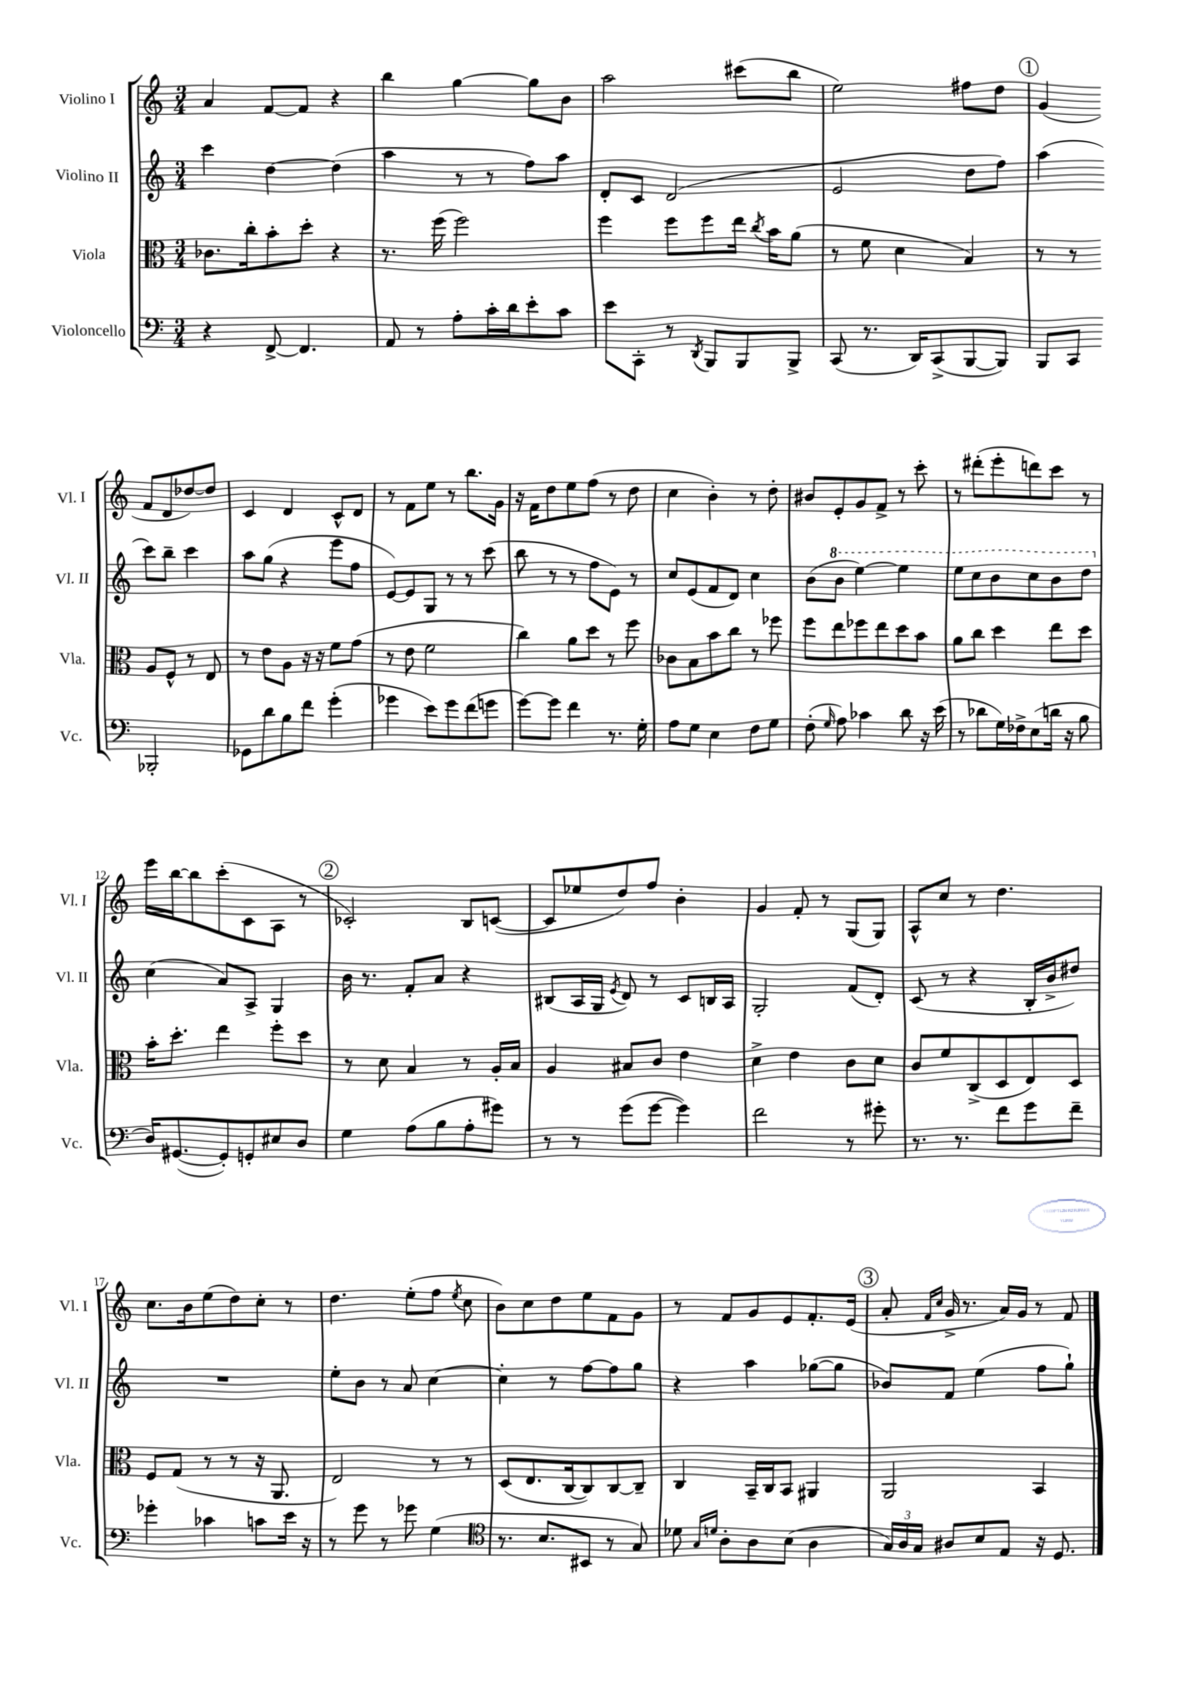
<<
\new StaffGroup <<
\new Staff = "s0" \with { instrumentName = "Violino I" shortInstrumentName = "Vl. I" } {
    \clef treble \key c \major \numericTimeSignature \time 3/4
    \autoBeamOff a'4 f'8[~ f'8] r4 |
    b''4 g''4~ g''8[ b'8] |
    a''2 cis'''8[( b''8] |
    e''2) fis''8[ d''8] |
    \mark \markup { \circle "1" } g'4( f'8[ d'8 des''8~) des''8] |
    c'4 d'4 c'8[-^ d'8] |
    r8 f'8[ e''8] r8 b''8.[ g'16] |
    r16 f'16[ d''8 e''8 f''8]( r8 d''8 |
    c''4 b'4-.) r8 d''8-. |
    bis'8[ e'8-. g'8 f'8]-> r8 c'''8-. |
    r8 dis'''8[-.( e'''8-. d'''8) c'''8] r8 |
    e'''16[ b''16~ b''8 c'''8-.( c'8 a8] r8 |
    \mark \markup { \circle "2" } ces'2-.) b8[ c'8]~( |
    c'8[ ees''8 d''8) f''8] b'4-. |
    g'4 f'8-. r8 g8[( g8]) |
    a8[-^ c''8] r8 d''4. |
    c''8.[ b'16 e''8( d''8) c''8]-. r8 |
    d''4. e''8[-.( f''8] \acciaccatura { e''8 } c''8 |
    b'8[) c''8 d''8 e''8 f'8 g'8] |
    r8 f'8[ g'8 e'8 f'8.-. e'16]( |
    \mark \markup { \circle "3" } a'8-. \grace { f'16[ c''16] } g'16-> r8. a'16[) g'16] r8 f'8 \bar "|." |
}
\new Staff = "s1" \with { instrumentName = "Violino II" shortInstrumentName = "Vl. II" } {
    \clef treble \key c \major \numericTimeSignature \time 3/4
    \autoBeamOff c'''4 d''4~ d''4( |
    a''4 r8 r8 f''8[) a''8] |
    d'8[-. c'8] d'2( |
    e'2 d''8[ f''8]) |
    \mark \markup { \circle "1" } a''4( c'''8[) b''8]-- c'''4 |
    a''8[ g''8]( r4 e'''8[ f''8] |
    e'8[~) e'8 g8] r8 r8 c'''8( |
    b''8 r8 r8 f''8[ e'8]) r8 |
    c''8[ e'8( f'8 d'8]) c''4 |
    b'8[( \ottava #1 b''8] e'''4~) e'''4 |
    e'''8[ c'''8 b''8 c'''8 b''8 d'''8] \ottava #0 |
    c''4( a'8[) a8]-> g4 |
    \mark \markup { \circle "2" } b'16 r8. f'8[-. a'8] r4 |
    bis8[( a16 g16] \acciaccatura { e'8 } d'8) r8 c'8[ b16 a16] |
    g2-. f'8[( d'8]-.) |
    c'8( r8 r4 b16[-. b'16-> dis''8]) |
    R2. |
    e''8[-. b'8] r8 a'8 c''4~ |
    c''4-. r8 f''8[~ f''8 g''8] |
    r4 a''4 ges''8[~( ges''8] |
    \mark \markup { \circle "3" } bes'8[) f'8] e''4( f''8[ g''8]-!) \bar "|." |
}
\new Staff = "s2" \with { instrumentName = "Viola" shortInstrumentName = "Vla." } {
    \clef alto \key c \major \numericTimeSignature \time 3/4
    \autoBeamOff ces'8.[ c''16-. b'8-. d''8]-. r4 |
    r8. f''16( f''2) |
    f''4 f''8[ f''8 e''16] \acciaccatura { c''8 } b'16[ a'8]( |
    r8 f'8 d'4 b4) |
    \mark \markup { \circle "1" } r8 r8 a8[ f8]-^ r8 e8 |
    r8 e'8[ a8] r16 r16 f'8[ g'8]( |
    r8 e'8 f'2 |
    c''4) a'8[ d''8] r8 f''8 |
    ces'8[ b8 b'8 c''8] r8 fes''8 |
    f''8[ e''8 fes''8 e''8 d''8 b'8] |
    a'8[ c''8] d''4 e''8[ d''8] |
    b'16[-. d''8.]-. e''4 f''8[-. d''8] |
    \mark \markup { \circle "2" } r8 d'8 b4 r8 a16[-. b16] |
    a4 bis8[ c'8] e'4 |
    d'4-> e'4 c'8[ d'8] |
    c'8[ f'8 c8->( d8 e8) d8] |
    f8[ g8]( r8 r8 r16 a,8. |
    e2) r8 r8 |
    d8[( e8. c16~ c8) c8~ c8]-- |
    c4 b,16[-- c16 b,8] ais,4 |
    \mark \markup { \circle "3" } a,2 b,4 \bar "|." |
}
\new Staff = "s3" \with { instrumentName = "Violoncello" shortInstrumentName = "Vc." } {
    \clef bass \key c \major \numericTimeSignature \time 3/4
    \autoBeamOff r4 f,8~-> f,4. |
    a,8 r8 a8[-. c'16-. d'16 e'8-. c'8] |
    e'8[ c,8]-. r8 \acciaccatura { d,8 } b,,8[ b,,8 b,,8]-> |
    c,8( r8. d,16[) c,8->( b,,8~ b,,8]) |
    \mark \markup { \circle "1" } b,,8[ c,8] bes,,2-. |
    ges,8[ d'8 b8 f'8] g'4-.( |
    ges'4 e'8[) ges'8 f'8( g'8] |
    g'8[~) g'8] f'4 r8. g16-. |
    a8[ g8] e4 f8[ g8] |
    f8-.( \grace { g16 } a8) ces'4 d'8 r16 e'16( |
    r8 des'8[ g16) fes16-> e8( d'16] r16 b8 |
    d16[) gis,8.~( gis,8-.) g,8-. eis8 d8] |
    \mark \markup { \circle "2" } g4 a8[( b8 a8-. gis'8]) |
    r8 r8 g'8[( g'8]~ g'4) |
    f'2 r8 gis'8-. |
    r8. r8. f'8[ g'8 f'8]-- |
    ges'4-. ces'4 c'8[ e'16] r16 |
    r8 g'8 r8 ges'8 g4( |
    \clef tenor r8. b8.[ bis,8] r8 g8) |
    des'8 \grace { g16[ d'16] } a8[-. a8 b8]( a4 |
    \mark \markup { \circle "3" } \tuplet 3/2 { g16[) a16 g16] } ais8[ b8 e8] r16 d8. \bar "|." |
}
>>
>>
